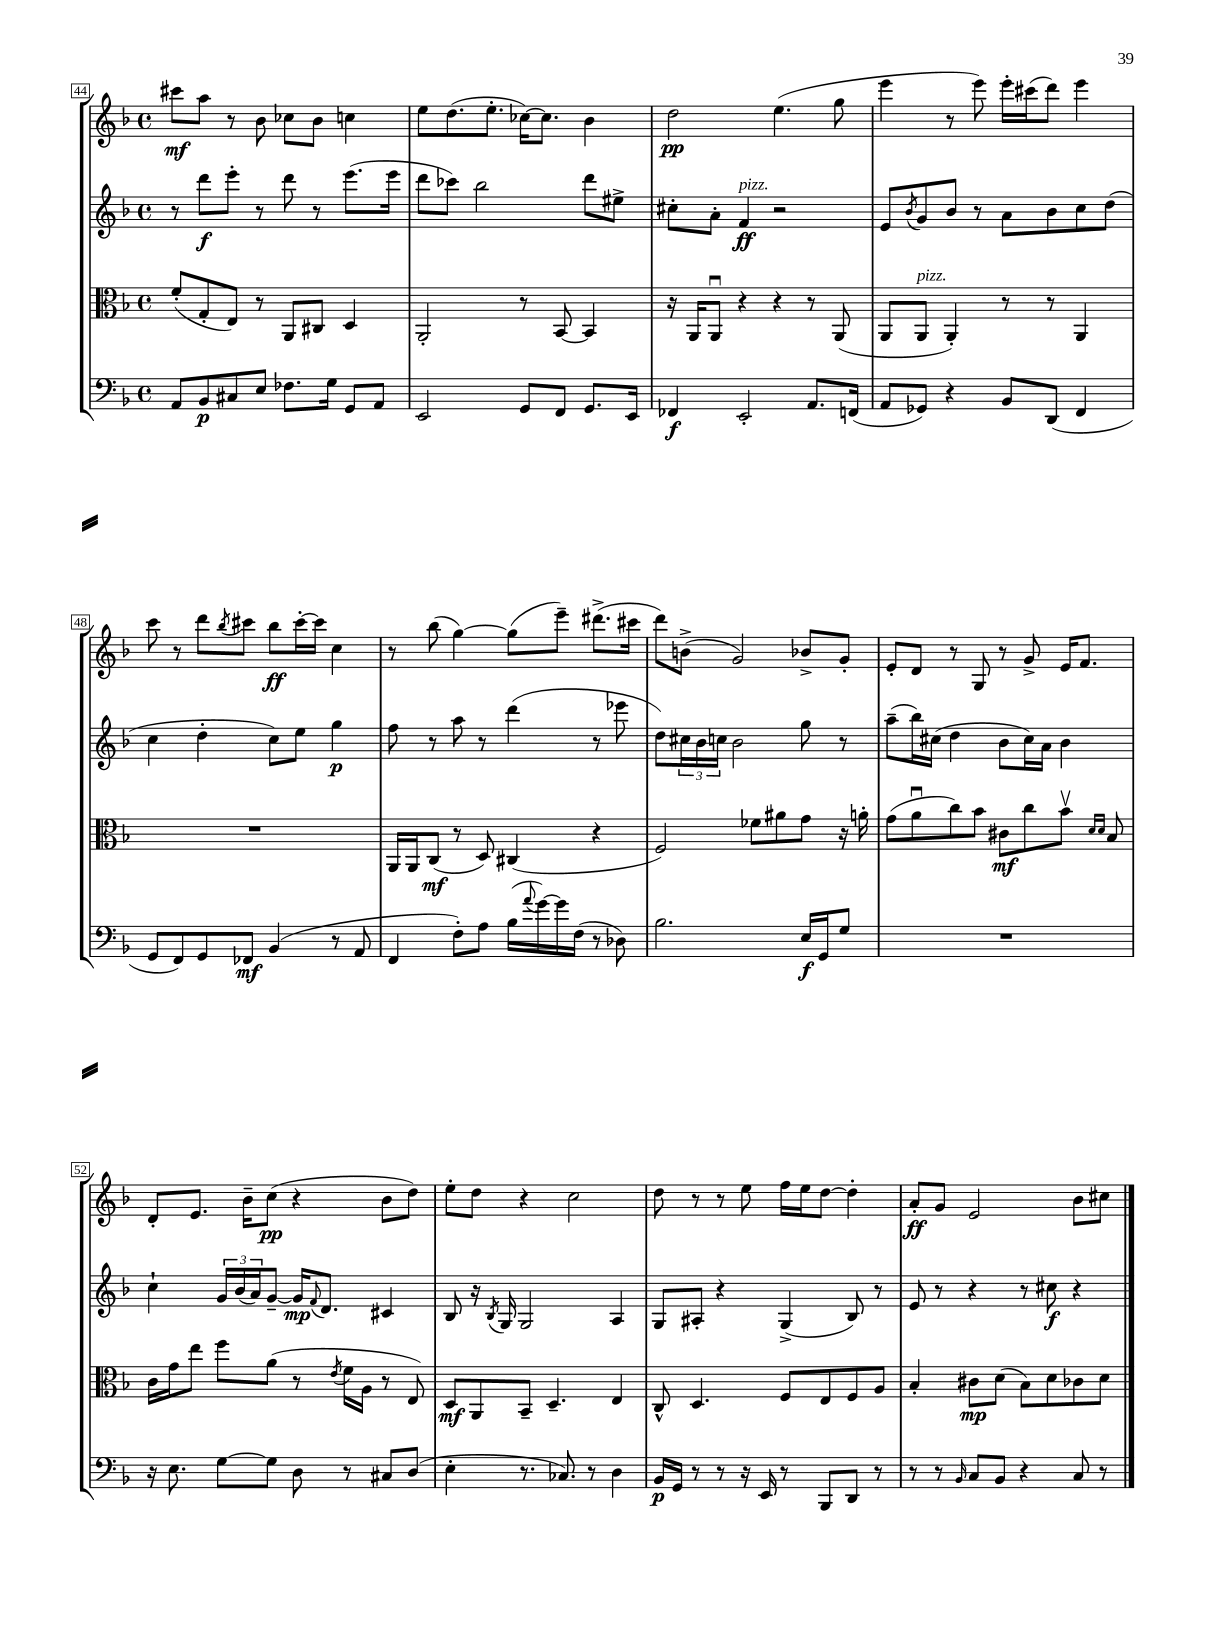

**kern	**kern	**kern	**kern
*staff4	*staff3	*staff2	*staff1
*clefF4	*clefC3	*clefG2	*clefG2
*k[b-]	*k[b-]	*k[b-]	*k[b-]
*M4/4	*M4/4	*M4/4	*M4/4
*met(c)	*met(c)	*met(c)	*met(c)
8AA	(8f'	8r	8ccc#
8BB-	8G'	8ddd	8aa
8C#	8E)	8eee'	8r
8E	8r	8r	8b-
8.F-	8AA	8ddd	8cc-
.	8C#	8r	8b-
16G	.	.	.
8GG	4D	(8.eee	4cc
8AA	.	.	.
.	.	16eee	.
=	=	=	=
2EE	2AA'	8ddd	8ee
.	.	8ccc-)	(8.dd
.	.	2bb-	.
.	.	.	8.ee'
8GG	8r	.	[16cc-)
.	.	.	8.cc-]
8FF	[8BB-	.	.
8.GG	4BB-]	8ddd	4b-
.	.	8ee#^	.
16EE	.	.	.
=	=	=	=
4FF-	16r	8cc#'	2dd
.	16AA	.	.
.	8AAu	8a'	.
2EE'	4r	4f	.
.	4r	2r	(4.ee
8.AA	8r	.	.
.	(8AA	.	8gg
(16FF	.	.	.
=	=	=	=
8AA	8AA	8e	4eee
.	.	8qb-	.
8GG-)	8AA	8g	.
4r	4AA')	8b-	8r
.	.	8r	8eee)
8BB-	8r	8a	16eee'
.	.	.	(16ccc#
(8DD	8r	8b-	8ddd)
4FF	4AA	8cc	4eee
.	.	(8dd	.
=	=	=	=
8GG	1r	4cc	8ccc
8FF)	.	.	8r
8GG	.	4dd'	8ddd
.	.	.	8qbb-
8FF-	.	.	8ccc#
(4BB-	.	8cc)	8bb-
.	.	8ee	[16ccc#'
.	.	.	16ccc#]
8r	.	4gg	4cc
8AA	.	.	.
=	=	=	=
4FF	16AA	8ff	8r
.	16AA	.	.
.	(8C	8r	(8bb-
8F')	8r	8aa	[4gg)
8A	8D)	8r	.
(16B-	(4C#	(4ddd	(8gg]
8qqa	.	.	.
[16g)	.	.	.
16g]	.	.	8eee~)
(16F	.	.	.
8r	4r	8r	(8.ddd#^
8D-)	.	8eee-	.
.	.	.	16ccc#
=	=	=	=
2.B-	2F)	8dd)	8ddd)
.	.	24cc#	(8b^
.	.	24b-	.
.	.	24cc	.
.	.	2b-	2g)
.	8f-	.	.
.	8a#	.	.
16E	8g	8gg	8b-^
16GG	.	.	.
8G	16r	8r	8g'
.	16a'	.	.
=	=	=	=
1r	(8g	(8aa~	8e'
.	8au	16bb-)	8d
.	.	(16cc#	.
.	8cc)	4dd	8r
.	8b-	.	8G
.	8c#	8b-	8r
.	8cc	16cc#)	8g^
.	.	16a	.
.	8b-v	4b-	16e
.	.	.	8.f
.	16qqd	.	.
.	16qqd	.	.
.	8B-	.	.
=	=	=	=
16r	16c	4cc`	8d'
8.E	16g	.	.
.	8ee	.	8.e
[8G	8ff	24g	.
.	.	(24b-	.
.	.	.	16b-~
.	.	24a)	.
8G]	(8a	[8g~	(8cc
8D	8r	16g]	4r
.	.	8qqf	.
.	.	8.d	.
.	8qe	.	.
8r	16f	.	.
.	16A	.	.
8C#	8r	4c#	8b-
(8D	8E)	.	8dd)
=	=	=	=
4E'	8D	8B-	8ee'
.	8AA	16r	8dd
.	.	8qB-	.
.	.	16G	.
8.r	8BB-~	2G	4r
.	4.D~	.	.
8.C-)	.	.	.
.	.	.	2cc
8r	.	.	.
4D	4E	4A	.
=	=	=	=
16BB-	8C^^	8G	8dd
16GG	.	.	.
8r	4.D	8A#'	8r
8r	.	4r	8r
16r	.	.	8ee
16EE	.	.	.
8r	8F	(4G^	16ff
.	.	.	16ee
8BBB-	8E	.	[8dd
8DD	8F	8B-)	4dd']
8r	8A	8r	.
=	=	=	=
8r	4B-'	8e	8a'
8r	.	8r	8g
16qqBB-	.	.	.
8C	8c#	4r	2e
8BB-	(8d	.	.
4r	8B-)	8r	.
.	8d	8cc#	.
8C	8c-	4r	8b-
8r	8d	.	8cc#
==	==	==	==
*-	*-	*-	*-
